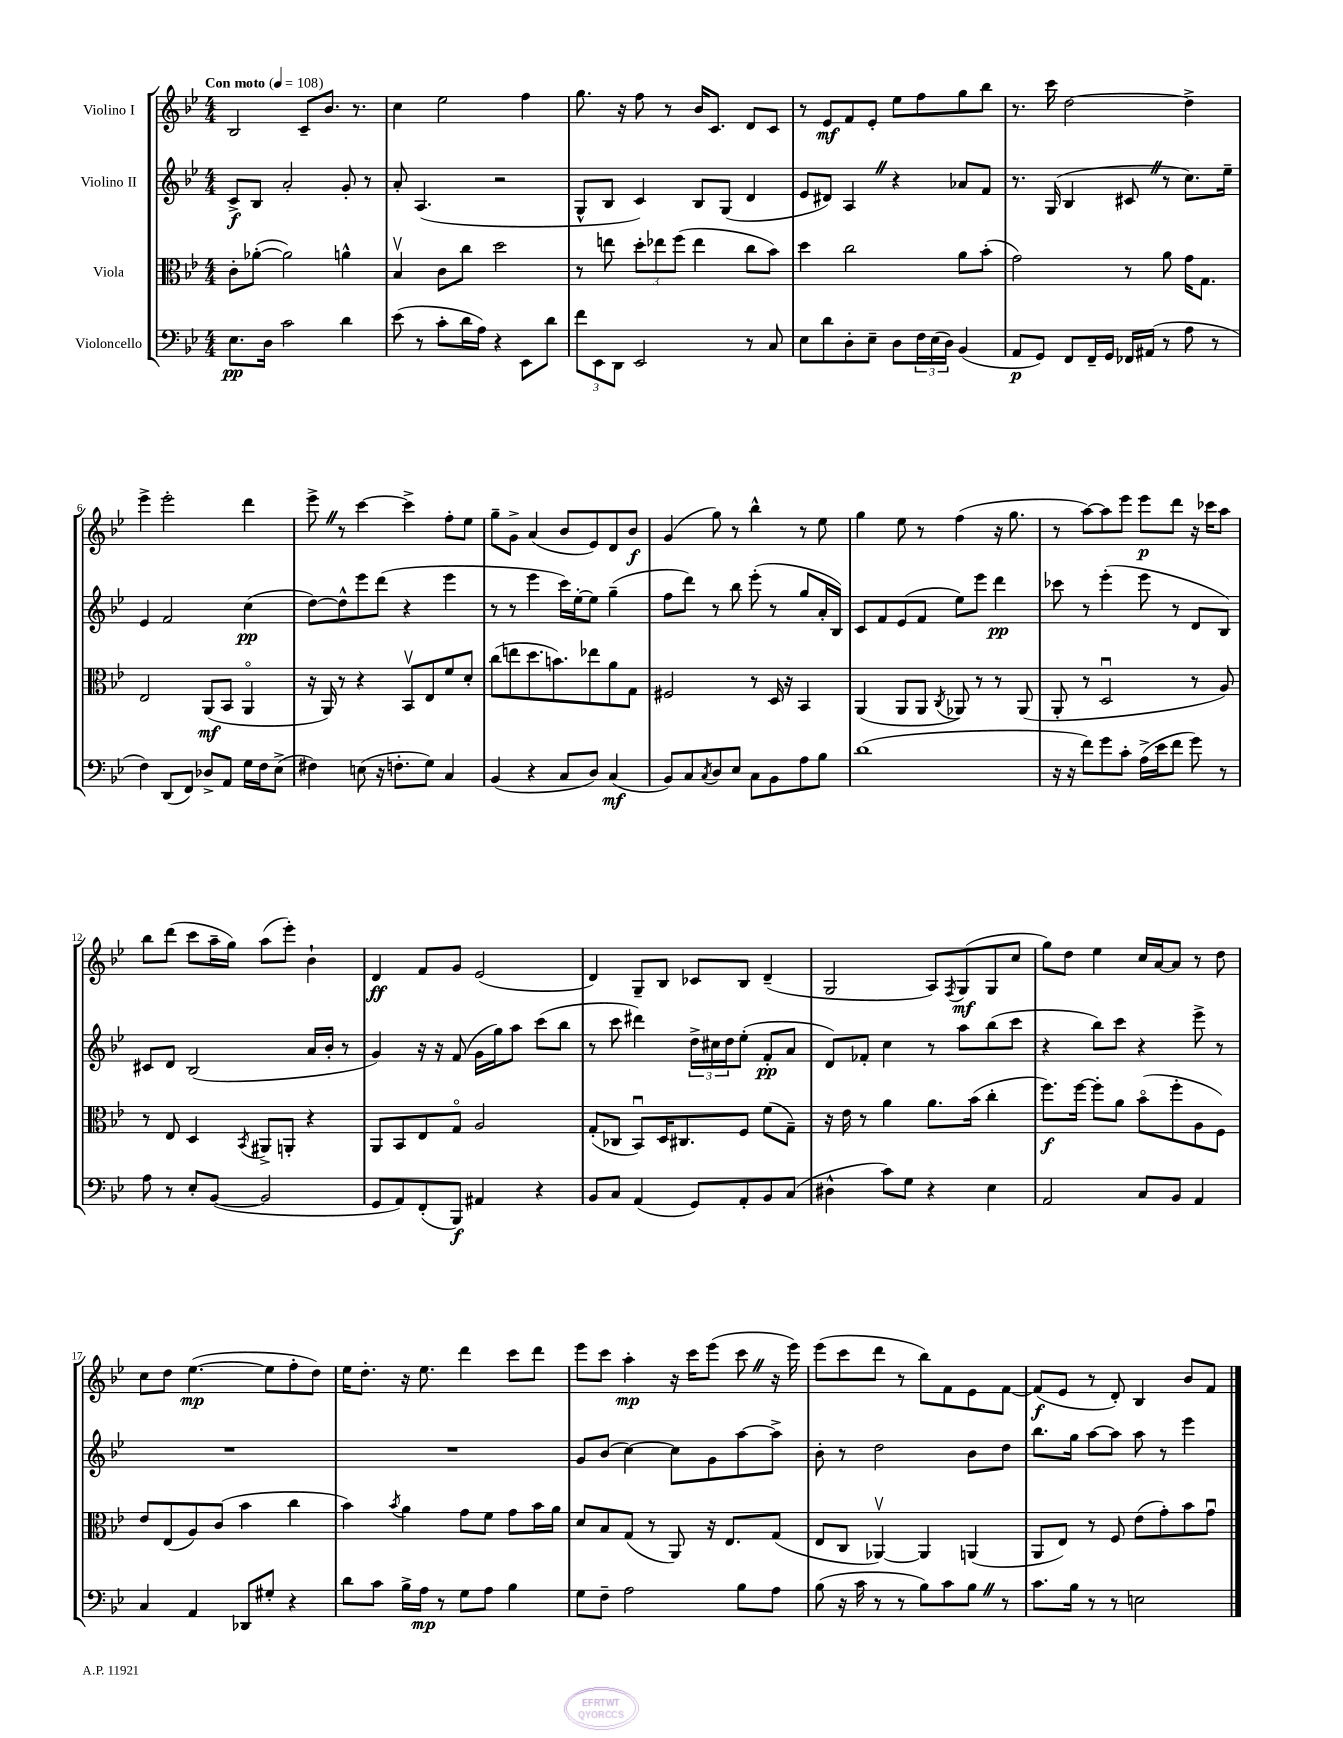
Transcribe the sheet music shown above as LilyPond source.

<<
\new StaffGroup <<
\new Staff = "s0" \with { instrumentName = "Violino I" } {
    \clef treble \key bes \major \numericTimeSignature \time 4/4 \tempo "Con moto" 4 = 108
    bes2 c'8-- bes'8. r8. |
    c''4 ees''2 f''4 |
    g''8. r16 f''8 r8 bes'16 c'8. d'8 c'8 |
    r8 ees'8\mf f'8 ees'8-. ees''8 f''8 g''8 bes''8 |
    r8. c'''16 d''2~ d''4-> |
    ees'''4-> ees'''2-. d'''4 |
    ees'''8-> \once \override BreathingSign.text = \markup { \musicglyph "scripts.caesura.straight" } \breathe r8 c'''4~ c'''4-> f''8-. ees''8 |
    g''8-- g'8-> a'4( bes'8 ees'8) d'8 bes'8\f |
    g'4( g''8) r8 bes''4-^ r8 ees''8 |
    g''4 ees''8 r8 f''4( r16 g''8. |
    r8 a''8~) a''8 ees'''8 ees'''8\p d'''8 r16 ces'''16 a''8 |
    bes''8 d'''8( c'''8 a''16-- g''16) a''8( ees'''8-.) bes'4-! |
    d'4\ff f'8 g'8 ees'2( |
    d'4) g8-- bes8 ces'8 bes8 d'4--( |
    g2 a8) \acciaccatura { f8 } g8\mf( g8 c''8 |
    g''8) d''8 ees''4 c''16 a'16~ a'8 r8 d''8 |
    c''8 d''8 ees''4.~\mp( ees''8 f''8-. d''8) |
    ees''16 d''8.-. r16 ees''8. d'''4 c'''8 d'''8 |
    ees'''8 c'''8 a''4-.\mp r16 c'''16 ees'''8( c'''8 \once \override BreathingSign.text = \markup { \musicglyph "scripts.caesura.straight" } \breathe r16 ees'''16) |
    ees'''8( c'''8 d'''8 r8 bes''8) f'8 ees'8 f'8~ |
    f'8\f( ees'8 r8 d'8-.) bes4 bes'8 f'8 \bar "|." |
}
\new Staff = "s1" \with { instrumentName = "Violino II" } {
    \clef treble \key bes \major \numericTimeSignature \time 4/4
    c'8->\f bes8 a'2-. g'8-. r8 |
    a'8-. a4.( r2 |
    g8-^ bes8 c'4) bes8 g8( d'4 |
    ees'8 dis'8) a4 \once \override BreathingSign.text = \markup { \musicglyph "scripts.caesura.straight" } \breathe r4 aes'8 f'8 |
    r8. g16( bes4 cis'8 \once \override BreathingSign.text = \markup { \musicglyph "scripts.caesura.straight" } \breathe r8 c''8.) ees''16-- |
    ees'4 f'2 c''4\pp( |
    d''8~) d''8-^ ees'''8 d'''8( r4 ees'''4 |
    r8 r8 ees'''4 c'''16) ees''16~-. ees''8 g''4--( |
    f''8 d'''8) r8 bes''8 ees'''8-.( r8 g''8 a'16-. bes16) |
    c'8 f'8 ees'8( f'8 ees''8) ees'''8 d'''4\pp |
    ces'''8 r8 ees'''4-.( ees'''8 r8 d'8 bes8) |
    cis'8 d'8 bes2( a'16 bes'16-. r8 |
    g'4) r16 r16 f'8( g'16 g''16) a''8 c'''8( bes''8 |
    r8 c'''8 dis'''4) \tuplet 3/2 { d''16-> cis''16 d''16 } ees''8-.( f'8-.\pp a'8 |
    d'8) fes'8-. c''4 r8 a''8 bes''8( c'''8 |
    r4 bes''8) c'''8 r4 ees'''8-> r8 |
    R1 |
    R1 |
    g'8 bes'8( c''4~) c''8 g'8 a''8~ a''8-> |
    bes'8-. r8 d''2 bes'8 d''8 |
    bes''8. g''16 a''8~ a''8 a''8 r8 ees'''4 \bar "|." |
}
\new Staff = "s2" \with { instrumentName = "Viola" } {
    \clef alto \key bes \major \numericTimeSignature \time 4/4
    c'8-. aes'8~-.( aes'2) a'4-^ |
    bes4\upbow c'8 c''8 d''2 |
    r8 e''8 \tuplet 3/2 { d''8-. ees''8 f''8( } ees''4 c''8 bes'8) |
    d''4 c''2 a'8 bes'8-.( |
    g'2) r8 a'8 g'16 g8. |
    ees2 a,8\mf( bes,8 a,4\flageolet |
    r16 a,16) r8 r4 bes,8\upbow ees8 f'8 d'8-. |
    c''8( e''8 d''8. b'8.) ees''8 a'8 g8 |
    fis2 r8 d16 r16 bes,4 |
    a,4( a,8 a,8 \acciaccatura { c8 } aes,8) r8 r8 aes,8( |
    a,8-. r8 d2\downbow r8 a8) |
    r8 ees8 d4 \acciaccatura { bes,8 } ais,8-> a,8-. r4 |
    a,8 bes,8 ees8 g8\flageolet a2 |
    g8-.( ces8 bes,8\downbow) d16 cis8. f8 f'8( g8--) |
    r16 ees'16 r8 a'4 a'8. bes'16( c''4-. |
    f''8.\f) f''16~ f''8-. a'8 bes'8\flageolet( f''8-. a8 f8) |
    ees'8 ees8( a8) c'8( bes'4 c''4 |
    bes'4) \acciaccatura { bes'8 } a'4 g'8 f'8 g'8 bes'16 a'16 |
    d'8 bes8 g8( r8 a,8) r16 ees8. g8( |
    ees8 c8 aes,4~\upbow) aes,4 a,4( |
    a,8 ees8) r8 f8 ees'8( g'8-.) bes'8 g'8\downbow \bar "|." |
}
\new Staff = "s3" \with { instrumentName = "Violoncello" } {
    \clef bass \key bes \major \numericTimeSignature \time 4/4
    ees8.\pp d16 c'2 d'4 |
    ees'8( r8 c'8-. d'16 a16) r4 ees,8 d'8 |
    \tuplet 3/2 { f'8 ees,8 d,8 } ees,2 r8 c8 |
    ees8 d'8 d8-. ees8-- d8 \tuplet 3/2 { f16 ees16( d16) } bes,4( |
    a,8\p g,8) f,8 f,16-- g,16 fes,16 ais,16( r8 a8 r8 |
    f4) d,8( f,8) des8-> a,8 g16 f16 ees8->( |
    fis4) e8( r16 f8.-. g8) c4 |
    bes,4( r4 c8 d8) c4\mf( |
    bes,8) c8 \acciaccatura { c8 } d8 ees8 c8 bes,8 a8 bes8 |
    d'1( |
    r16 r16 f'8) g'8 c'8-. a16->( ees'16 f'8 g'8) r8 |
    a8 r8 ees8-. bes,8~( bes,2 |
    g,8 a,8) f,8-.( bes,,8\f) ais,4 r4 |
    bes,8 c8 a,4( g,8) a,8-. bes,8 c8( |
    dis4-^ c'8) g8 r4 ees4 |
    a,2 c8 bes,8 a,4 |
    c4 a,4 des,8 gis8-. r4 |
    d'8 c'8 bes16-> a16\mp r8 g8 a8 bes4 |
    g8 f8-- a2 bes8 a8 |
    bes8( r16 c'16 r8 r8 bes8) c'8 bes8 \once \override BreathingSign.text = \markup { \musicglyph "scripts.caesura.straight" } \breathe r8 |
    c'8. bes16 r8 r8 e2 \bar "|." |
}
>>
>>
